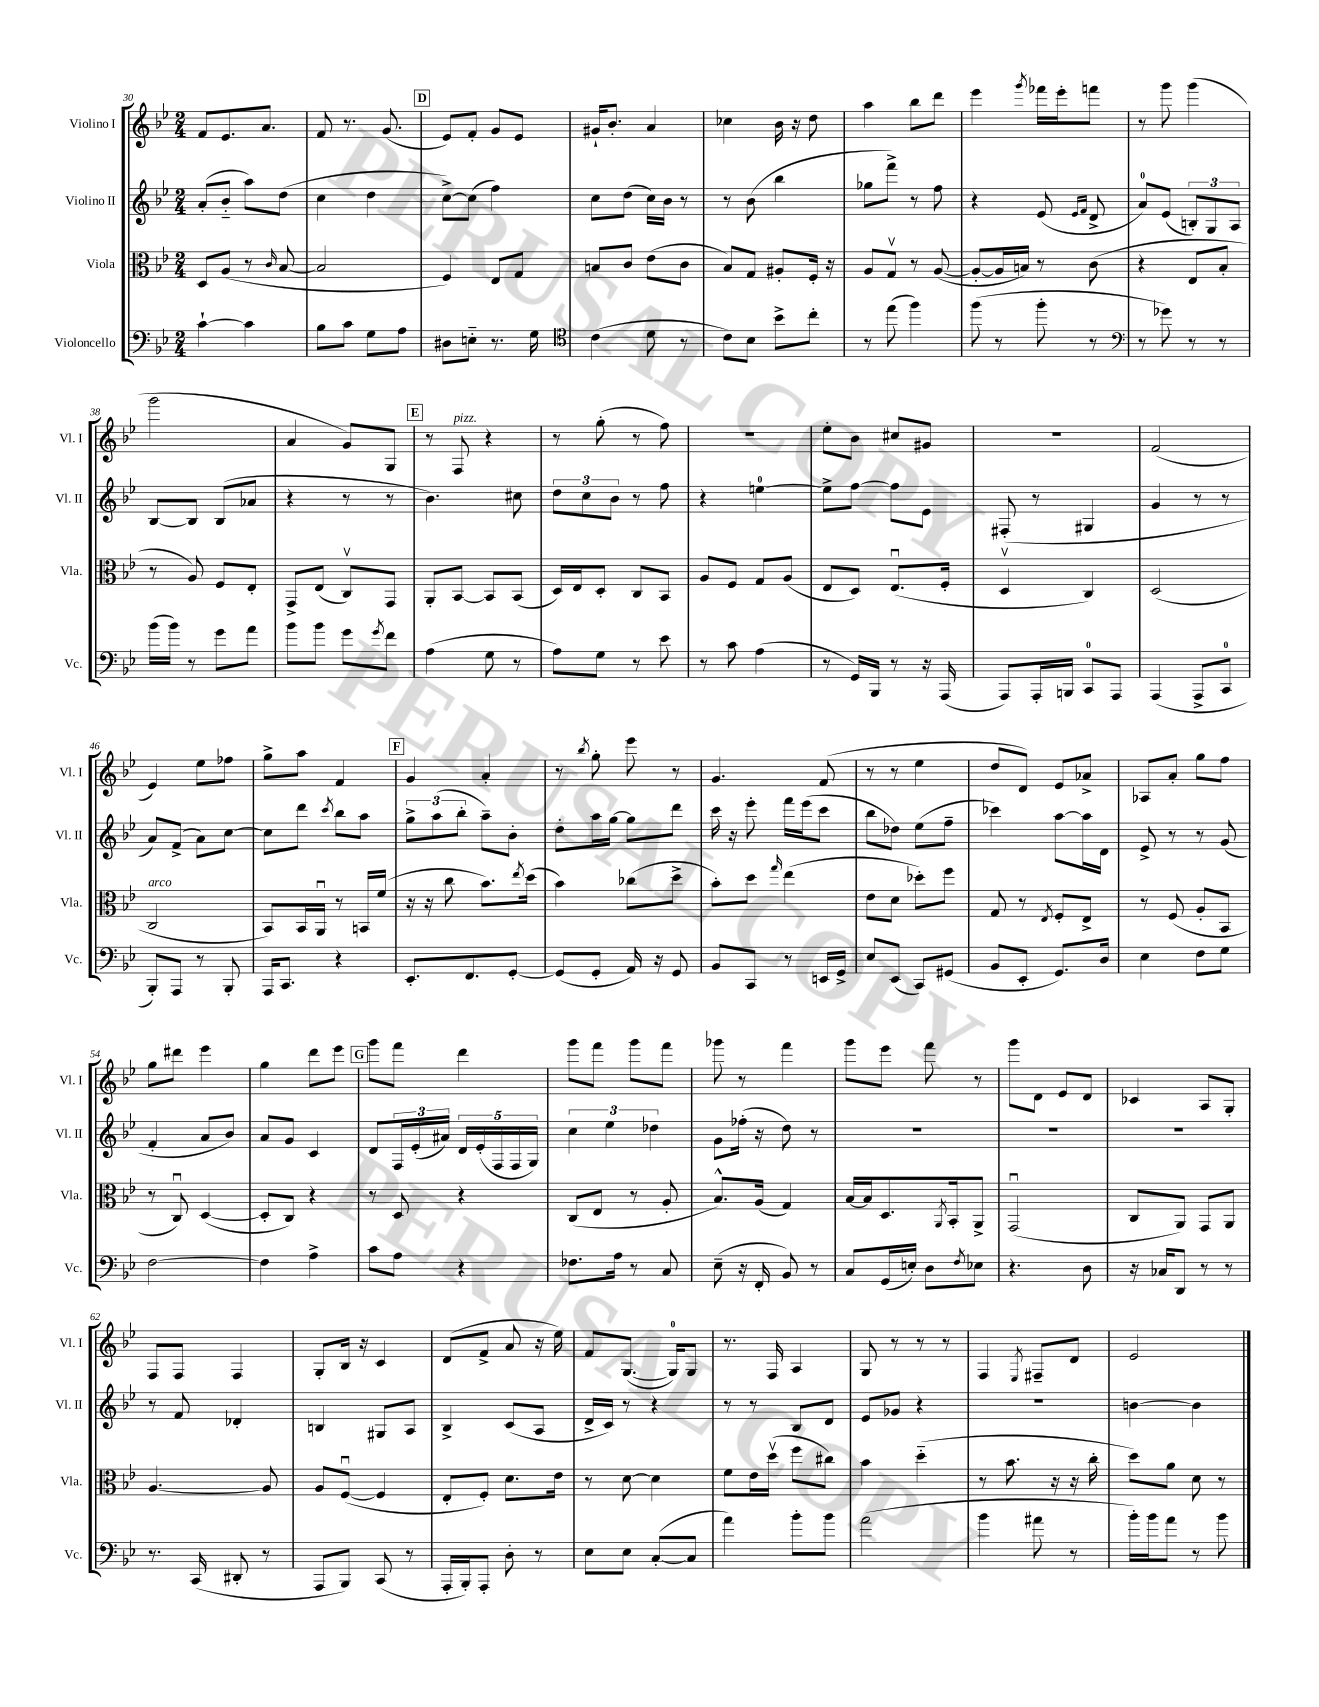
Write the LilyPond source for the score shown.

<<
\new StaffGroup <<
\new Staff = "s0" \with { instrumentName = "Violino I" shortInstrumentName = "Vl. I" } {
    \clef treble \key bes \major \numericTimeSignature \time 2/4
    f'8 ees'8. a'8. |
    f'8 r8. g'8.( |
    \mark \markup { \box "D" } ees'8) f'8-. g'8 ees'8 |
    gis'16-! bes'8.-. a'4 |
    ces''4 bes'16 r16 d''8 |
    a''4 bes''8 d'''8 |
    ees'''4 \acciaccatura { g'''8 } fes'''16 ees'''16-. f'''8 |
    r8 g'''8 g'''4( |
    g'''2 |
    a'4 g'8) g8 |
    \mark \markup { \box "E" } r8 f8^\markup { \italic "pizz." } r4 |
    r8 g''8-.( r8 f''8) |
    r2 |
    ees''8-. bes'8 cis''8 gis'8 |
    R2 |
    f'2( |
    ees'4) ees''8 fes''8 |
    g''8-> a''8 f'4 |
    \mark \markup { \box "F" } g'4 a'4-. |
    r8 \acciaccatura { bes''8 } g''8-. ees'''8 r8 |
    g'4. f'8( |
    r8 r8 ees''4 |
    d''8 d'8) ees'8 aes'8-> |
    aes8 a'8-. g''8 f''8 |
    g''8 dis'''8 ees'''4 |
    g''4 d'''8 ees'''8 |
    \mark \markup { \box "G" } g'''8 f'''8 d'''4 |
    g'''8 f'''8 g'''8 f'''8 |
    ges'''8 r8 f'''4 |
    g'''8 ees'''8 f'''8 r8 |
    g'''8 d'8 ees'8 d'8 |
    ces'4 a8 g8-. |
    f8 f8 f4 |
    g8-. bes16 r16 c'4 |
    d'8( f'8-> a'8 r16 ees''16) |
    f'8 g8.~( g16-0) g8 |
    r8. f16 a4 |
    g8 r8 r8 r8 |
    f4 \acciaccatura { ees8 } fis8-- d'8 |
    ees'2 \bar "|." |
}
\new Staff = "s1" \with { instrumentName = "Violino II" shortInstrumentName = "Vl. II" } {
    \clef treble \key bes \major \numericTimeSignature \time 2/4
    a'8-.( bes'8-_ a''8) d''8( |
    c''4 d''4 |
    \mark \markup { \box "D" } c''8~->) c''8( f''4) |
    c''8 d''8( c''16) bes'16 r8 |
    r8 bes'8( bes''4 |
    ges''8 f'''8->) r8 f''8 |
    r4 ees'8( \grace { ees'16 f'16 } d'8-> |
    a'8-0) ees'8( \tuplet 3/2 { b8-.) g8 a8 } |
    bes8~ bes8 bes8( aes'8 |
    r4 r8 r8 |
    \mark \markup { \box "E" } bes'4.) cis''8 |
    \tuplet 3/2 { d''8 c''8 bes'8 } r8 f''8 |
    r4 e''4-0~ |
    e''8-> f''8~ f''8 ees'8 |
    fis8-.( r8 gis4 |
    g'4 r8 r8 |
    a'8) f'8->( a'8) c''8~ |
    c''8 d'''8 \acciaccatura { c'''8 } bes''8 a''8 |
    \mark \markup { \box "F" } \tuplet 3/2 { g''8-> a''8( bes''8-. } a''8--) bes'8-. |
    d''8-. a''16 g''16~ g''8 d'''8 |
    c'''16 r16 ees'''8-. f'''16 ees'''16( c'''8 |
    bes''8 des''8) ees''8( f''8-- |
    ces'''4) a''8~ a''16 d'16 |
    ees'8-> r8 r8 g'8( |
    f'4-. a'8 bes'8) |
    a'8 g'8 c'4 |
    \mark \markup { \box "G" } d'8 \tuplet 3/2 { f16 ees'16-.( ais'16) } \tuplet 5/4 { d'16 ees'16-.( f16 f16 g16) } |
    \tuplet 3/2 { c''4 ees''4 des''4 } |
    g'8 fes''16-.( r16 d''8) r8 |
    R2 |
    R2 |
    R2 |
    r8 f'8 des'4-. |
    b4 gis8 a8 |
    bes4-> c'8( a8 |
    d'16-> c'16) r8 r4 |
    r8 r8 bes8 d'8 |
    ees'8 ges'8 r4 |
    R2 |
    b'4~ b'4 \bar "|." |
}
\new Staff = "s2" \with { instrumentName = "Viola" shortInstrumentName = "Vla." } {
    \clef alto \key bes \major \numericTimeSignature \time 2/4
    d8 a8( r8 \grace { c'16 } bes8~ |
    bes2 |
    \mark \markup { \box "D" } f4) ees8 g8 |
    b8 c'8 ees'8( c'8 |
    bes8) g8 ais8-. f16-. r16 |
    a8 g8\upbow r8 a8~( |
    a8~-. a16 b16) r8 c'8( |
    r4 ees8 bes8-. |
    r8 a8) f8 ees8-. |
    g,8-> ees8( c8\upbow) g,8 |
    \mark \markup { \box "E" } a,8-. bes,8~ bes,8 bes,8( |
    d16) ees16 d8-. c8 bes,8 |
    a8 f8 g8 a8( |
    ees8 d8) ees8.\downbow( f16-. |
    d4\upbow c4) |
    d2( |
    c2^\markup { \italic "arco" } |
    bes,8) bes,16 a,16\downbow r8 b,16 f'16( |
    \mark \markup { \box "F" } r16 r16 c''8 bes'8.) \acciaccatura { ees''8 } d''16( |
    bes'4) ces''8( d''8-> |
    bes'8-.) d''8 \grace { g''16 } ees''4( |
    ees'8 d'8 des''8-.) f''8 |
    g8 r8 \acciaccatura { ees8 } f8-. ees8-> |
    r8 f8( a8-. bes,8 |
    r8 c8\downbow) d4~( |
    d8-. c8) r4 |
    \mark \markup { \box "G" } r8 d8 r4 |
    c8( ees8 r8 a8-. |
    bes8.-^) a16( g4) |
    bes16~ bes16 d8. \acciaccatura { a,8 } bes,16-. a,8-> |
    g,2\downbow( |
    c8 a,8) g,8 a,8 |
    a4.~ a8 |
    a8 f8~\downbow( f4 |
    ees8-. f8-.) d'8. ees'16 |
    r8 d'8~ d'4 |
    f'8 ees'16 d''16\upbow( f''8 cis''8) |
    bes'4 d''4-_( |
    r8 bes'8. r16 r16 c''16-. |
    d''8) a'8 d'8 r8 \bar "|." |
}
\new Staff = "s3" \with { instrumentName = "Violoncello" shortInstrumentName = "Vc." } {
    \clef bass \key bes \major \numericTimeSignature \time 2/4
    c'4~-! c'4 |
    bes8 c'8 g8 a8 |
    \mark \markup { \box "D" } dis8 e8-_ r8. g16 |
    \clef tenor c'4( d'8 r8 |
    c'8) bes8 bes'8-> c''8-. |
    r8 ees''8( f''4) |
    f''8( r8 f''8-. r8 |
    \clef bass r8 ges'8) r8 r8 |
    bes'16( bes'16) r8 g'8 a'8 |
    bes'8 bes'8 g'8 \acciaccatura { g'8 } f'8 |
    \mark \markup { \box "E" } a4( g8 r8 |
    a8) g8 r8 ees'8 |
    r8 c'8 a4( |
    r8 g,16) bes,,16 r8 r16 a,,16( |
    a,,8) a,,16-. b,,16 c,8-0 a,,8 |
    a,,4( a,,8-> c,8-0 |
    bes,,8-.) a,,8 r8 bes,,8-. |
    a,,16 c,8. r4 |
    \mark \markup { \box "F" } ees,8.-. f,8. g,8~-. |
    g,8( g,8-. a,16) r16 g,8 |
    bes,8 c,8 r8 e,16 g,16-> |
    ees8 ees,8( c,8) gis,8( |
    bes,8 ees,8-. g,8.) d16 |
    ees4 f8 g8 |
    f2~ |
    f4 a4-> |
    \mark \markup { \box "G" } c'8 a8 r4 |
    fes8. a16 r8 c8 |
    ees8--( r16 f,16-. bes,8) r8 |
    c8 g,16( e16-.) d8 \acciaccatura { f8 } ees8 |
    r4. d8 |
    r16 ces16 d,8 r8 r8 |
    r8. c,16( dis,8-. r8 |
    a,,8 bes,,8) c,8( r8 |
    a,,16-. bes,,16-.) a,,8-. d8-. r8 |
    ees8 ees8 c8~-.( c8 |
    a'4) bes'8-. bes'8 |
    a'2( |
    bes'4 ais'8 r8 |
    bes'16-.) bes'16 a'8 r8 bes'8 \bar "|." |
}
>>
>>
\layout { \context { \Score currentBarNumber = #30 } }
